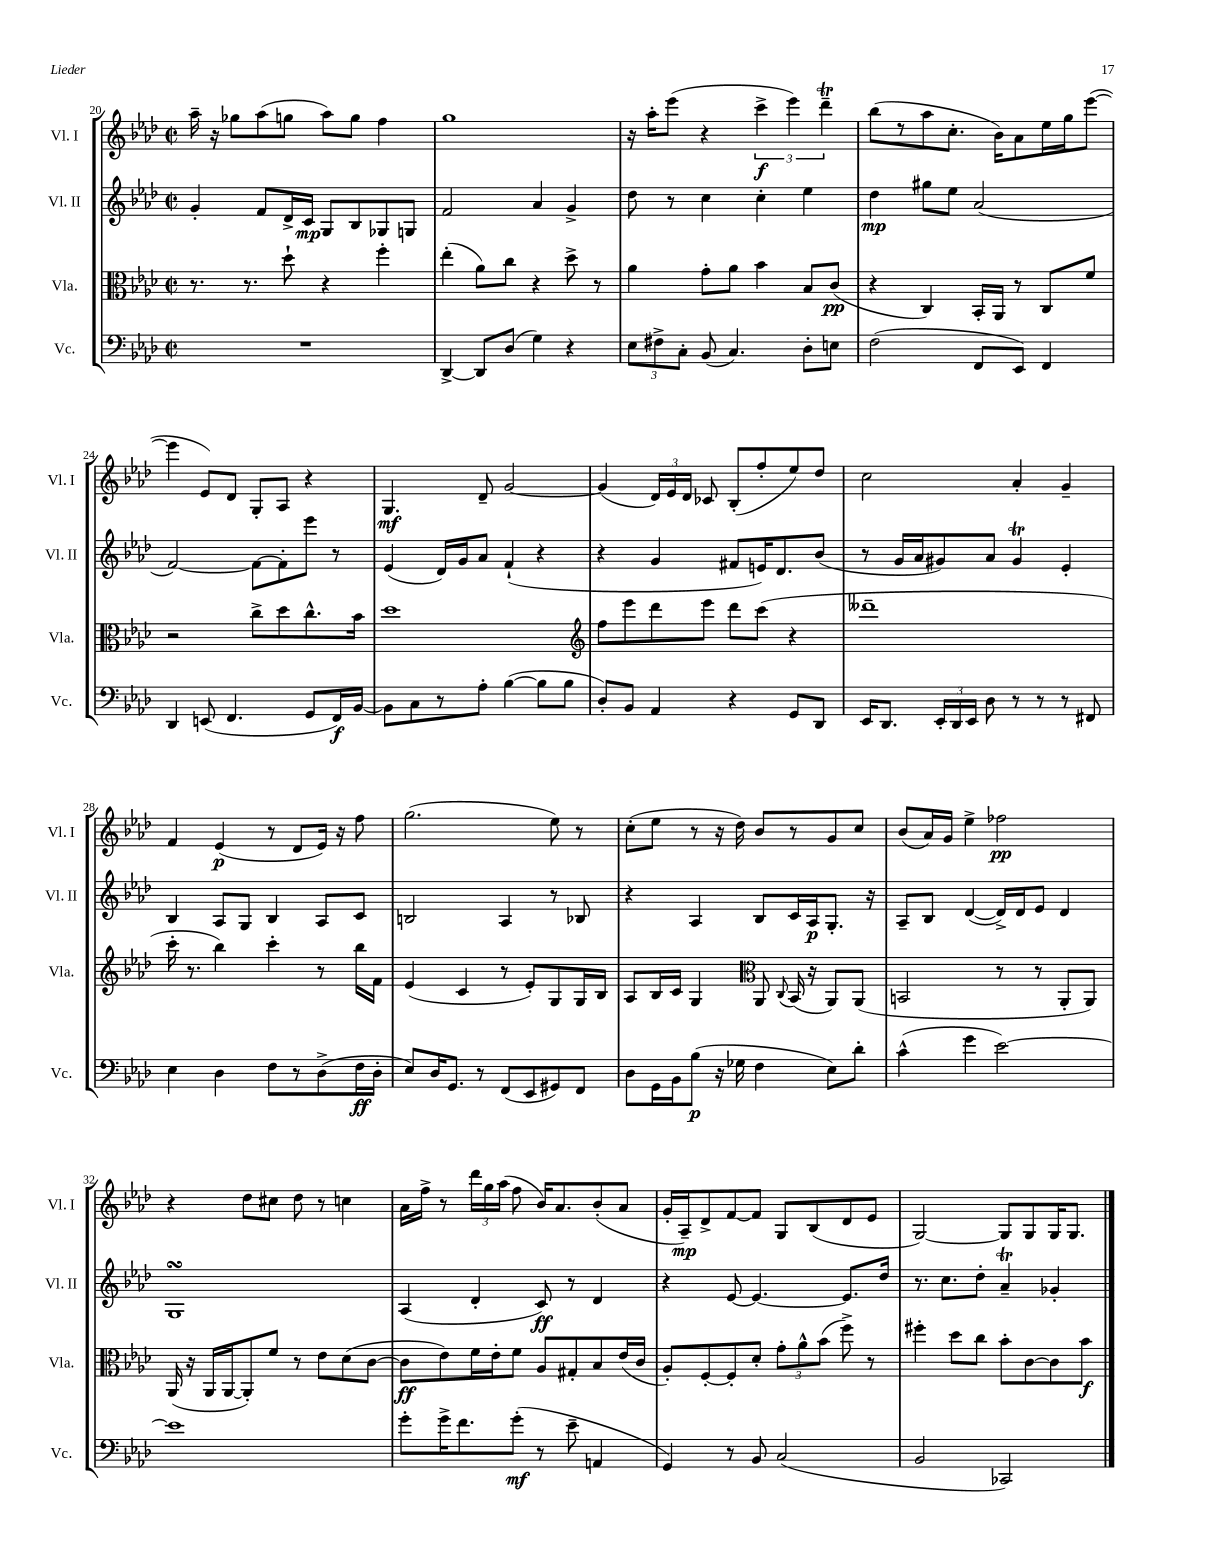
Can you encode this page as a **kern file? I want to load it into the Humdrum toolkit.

**kern	**kern	**kern	**kern
*staff4	*staff3	*staff2	*staff1
*clefF4	*clefC3	*clefG2	*clefG2
*k[b-e-a-d-]	*k[b-e-a-d-]	*k[b-e-a-d-]	*k[b-e-a-d-]
*M2/2	*M2/2	*M2/2	*M2/2
*met(c|)	*met(c|)	*met(c|)	*met(c|)
1r	8.r	4g'	16aa-~
.	.	.	16r
.	.	.	8gg-
.	8.r	.	.
.	.	8f	(8aa-
.	8dd-`	16d-^	8gg
.	.	16c	.
.	4r	8G	8aa-)
.	.	8B-	8gg
.	4ff'	8G-	4ff
.	.	8G	.
=	=	=	=
[4DD-^	(4ee-'	2f	1gg
8DD-]	8a-)	.	.
(8D-	8cc	.	.
4G)	4r	4a-	.
4r	8dd-^	4g^	.
.	8r	.	.
=	=	=	=
12E-	4a-	8dd-	16r
.	.	.	16aa-'
12F#^	.	.	.
.	.	8r	(8eee-
12C'	.	.	.
(8BB-	8g'	4cc	4r
4.C)	8a-	.	.
.	4b-	4cc'	6ccc^
.	.	.	6eee-)
8D-'	8B-	4ee-	.
.	.	.	6ddd-~
8E	(8c	.	.
=	=	=	=
(2F	4r	4dd-	(8bb-
.	.	.	8r
.	4C)	8gg#	8aa-
.	.	8ee-	8.cc'
8FF	16BB-'	(2a-	.
.	16AA-	.	16b-)
8EE-)	8r	.	8a-
4FF	8C	.	16ee-
.	.	.	16gg
.	8f	.	([8eee-
=	=	=	=
4DD-	2r	[2f)	4eee-]
(8EE	.	.	8e-)
4.FF	.	.	8d-
.	8cc^	8f_	8G'
.	8dd-	8f']	8A-
8GG	8.cc^^	8eee-	4r
16FF)	.	8r	.
[16BB-	16b-	.	.
=	=	=	=
8BB-]	1dd-	(4e-	4.G
8C	.	.	.
8r	.	16d-)	.
.	.	16g	.
8A-'	.	8a-	8d-~
([4B-	.	(4f`	[2g
8B-]	.	4r	.
8B-	.	.	.
=	=	=	=
*	*clefG2	*	*
8D-')	8ff	4r	(4g]
8BB-	8eee-	.	.
4AA-	8ddd-	4g	24d-)
.	.	.	24e-
.	.	.	24d-
.	8eee-	.	8c-
4r	8ddd-	8f#	(8B-'
.	(8ccc	16e)	8ff'
.	.	8.d-	.
8GG	4r	.	8ee-)
8DD-	.	(8b-	8dd-
=	=	=	=
16EE-	1ddd--~	8r	2cc
8.DD-	.	.	.
.	.	16g	.
.	.	16a-	.
24EE-'	.	8g#)	.
24DD-	.	.	.
24EE-	.	.	.
8D-	.	8a-	.
8r	.	4g#	4a-'
8r	.	.	.
8r	.	4e-'	4g~
8FF#	.	.	.
=	=	=	=
4E-	16ccc'	4B-	4f
.	8.r	.	.
4D-	4bb-)	8A-	(4e-
.	.	8G	.
8F	4ccc'	4B-	8r
8r	.	.	8d-
(8D-^	8r	8A-	16e-)
.	.	.	16r
16F	16bb-	8c	8ff
16D-'	16f	.	.
=	=	=	=
8E-)	(4e-	2B	(2.gg
16D-	.	.	.
8.GG	.	.	.
.	4c	.	.
8r	.	.	.
(8FF	8r	4A-	.
8EE-	8e-')	.	.
8GG#)	8G	8r	8ee-)
8FF	16G	8B-	8r
.	16B-	.	.
=	=	=	=
8D-	8A-	4r	(8cc'
16GG	16B-	.	8ee-
16BB-	16c	.	.
(8B-	4G	4A-	8r
16r	.	.	16r
16G-	.	.	16dd-)
*	*clefC3	*	*
4F	8AA-	8B-	8b-
.	8qqC	.	.
.	(16BB-	16c	8r
.	16r	16A-	.
8E-)	8AA-)	8.G'	8g
8d-'	(8AA-	.	8cc
.	.	16r	.
=	=	=	=
(4c^^	2BB	8A-~	(8b-
.	.	8B-	16a-)
.	.	.	16g
4g	.	([4d-	4ee-^
[2e-)	8r	16d-^])	2ff-
.	.	16d-	.
.	8r	8e-	.
.	8AA-'	4d-	.
.	8AA-)	.	.
=	=	=	=
1e-]	(16AA-	1G	4r
.	16r	.	.
.	16AA-	.	.
.	[16AA-	.	.
.	8AA-'])	.	8dd-
.	8f	.	8cc#
.	8r	.	8dd-
.	8e-	.	8r
.	(8d-	.	4cc
.	[8c	.	.
=	=	=	=
8g'	8c]	(4A-	16a-
.	.	.	16ff^
16g^	8e-)	.	8r
8.f	.	.	.
.	16f	4d-'	24ddd-
.	.	.	24gg
.	16e-'	.	.
.	.	.	(24aa-
(8g'	8f	.	8ff
8r	8A-	8c)	16b-)
.	.	.	8.a-
8e-~	8G#'	8r	.
4AA	8B-	4d-	(8b-'
.	(16e-	.	8a-
.	16c	.	.
=	=	=	=
4GG)	8A-')	4r	16g'
.	.	.	16A-~)
.	[8F'	.	8d-^
8r	8F']	[8e-	[8f
8BB-	8d-'	4.e-_	8f]
(2C	12g'	.	8G
.	12a-^^	.	.
.	.	.	(8B-
.	(12b-	.	.
.	8ff^)	8.e-]	8d-
.	8r	.	8e-
.	.	16dd-	.
=	=	=	=
2BB-	4ff#'	8.r	[2G)
.	.	8.cc	.
.	8dd-	.	.
.	8cc	8dd-'	.
2CC-)	8b-'	4a-~	8G]
.	[8c	.	8G
.	8c]	4g-'	16G
.	.	.	8.G
.	8b-	.	.
==	==	==	==
*-	*-	*-	*-
